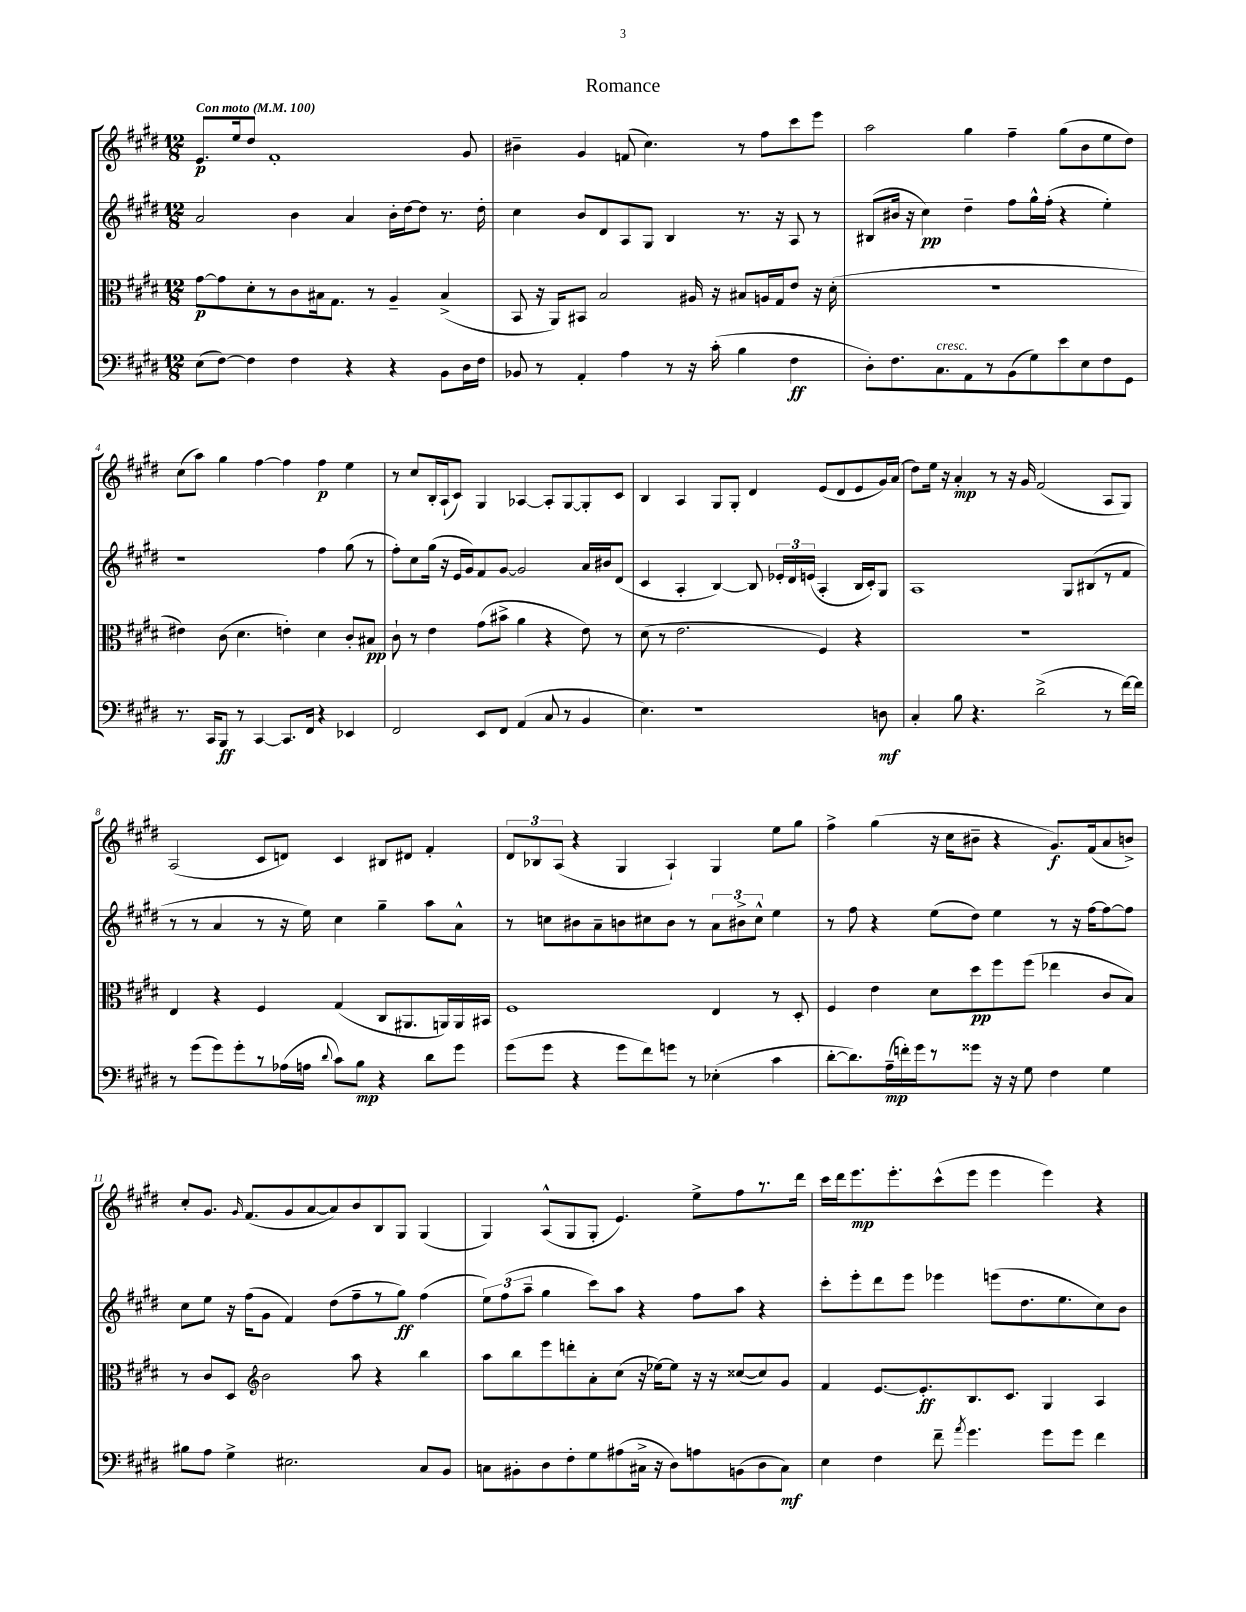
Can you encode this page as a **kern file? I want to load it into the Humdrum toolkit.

**kern	**kern	**kern	**kern
*staff4	*staff3	*staff2	*staff1
*clefF4	*clefC3	*clefG2	*clefG2
*k[f#c#g#d#]	*k[f#c#g#d#]	*k[f#c#g#d#]	*k[f#c#g#d#]
*M12/8	*M12/8	*M12/8	*M12/8
*MM100	*MM100	*MM100	*MM100
(8E	[8g#	2a	8.e
[8F#)	8g#]	.	.
.	.	.	16ee
4F#]	8d#'	.	8dd#
.	8r	.	1f#'
4F#	8c#	4b	.
.	16B#	.	.
.	8.G#	.	.
4r	.	4a	.
.	8r	.	.
4r	4A~	16b'	.
.	.	[16dd#	.
.	.	8dd#]	.
8BB	(4B#^	8.r	.
16D#	.	.	8g#
16F#	.	16dd#'	.
=	=	=	=
8BB-	8BB	4cc#	4b#~
8r	16r	.	.
.	16AA)	.	.
4AA'	8BB#	8b	4g#
.	2B	8d#	.
4A	.	8A	(8f
.	.	8G#	4.cc#)
8r	.	4B	.
16r	16A#	.	.
(16c#'	16r	.	.
4B	8B#	8.r	8r
.	16A	.	8ff#
.	16G#	16r	.
4F#	8e	8A	8ccc#
.	16r	8r	8eee
.	(16d#'	.	.
=	=	=	=
8D#')	1.r	(8B#	2aa
8.F#	.	16b#	.
.	.	16r	.
.	.	4cc#)	.
8.C#	.	.	.
8AA	.	4dd#~	4gg#
8r	.	.	.
(8BB	.	8ff#	4ff#~
8G#)	.	16gg#^^	.
.	.	(16ff#'	.
8e	.	4r	(8gg#
8E	.	.	8b
8F#	.	4ee')	8ee
8GG#	.	.	8dd#)
=	=	=	=
8.r	4e#)	1r	(8cc#
.	.	.	8aa)
16CC#	.	.	.
8BBB	(8c#	.	4gg#
8r	4.d#	.	.
[4CC#	.	.	[4ff#
8.CC#]	4e')	.	4ff#]
16FF#	.	.	.
4r	4d#	4ff#	4ff#
4EE-	8c#'	(8gg#	4ee
.	8B#	8r	.
=	=	=	=
2FF#	8c#`	8ff#')	8r
.	8r	8cc#	8cc#
.	4e	(16gg#	16B'
.	.	16r	(16A`
.	.	16e	8c#)
.	.	16g#)	.
8EE	(8g#	8f#	4G#
8FF#	8b#^	[8g#	.
(4AA	4a	2g#]	[4A-
8C#	4r	.	8A-']
8r	.	.	[8G#
4BB	8e)	16a	8G#']
.	.	16b#	.
.	8r	(8d#	8c#
=	=	=	=
4.E)	(8d#	4c#	4B
.	8r	.	.
.	2.e	4A'	4A
1r	.	.	.
.	.	[4B)	8G#
.	.	.	8G#'
.	.	8B]	4d#
.	.	24e-'	.
.	.	24d#	.
.	.	(24e	.
.	4F#)	4A'	(8e
.	.	.	8d#
.	4r	16B	8e
.	.	16c#')	.
8D	.	8G#	16g#)
.	.	.	(16a
=	=	=	=
4C#'	1.r	1A	8dd#)
.	.	.	16ee
.	.	.	16r
8B	.	.	4a'
4.r	.	.	.
.	.	.	8r
.	.	.	16r
.	.	.	16g#
(2d#^	.	.	(2f#
.	.	8G#	.
.	.	(8B#	.
8r	.	8r	8A
[16f#)	.	8f#	8G#)
16f#]	.	.	.
=	=	=	=
8r	4E	8r	(2A
(8g#	.	8r	.
8g#)	4r	4a	.
8g#'	.	.	.
8r	4F#	8r	8c#
(16A-	.	16r	8d)
16A	.	16ee)	.
8qqd#	.	.	.
8c#)	(4G#	4cc#	4c#
8B	.	.	.
4r	8C#	4gg#~	8B#
.	8.AA#	.	8d#
8d#	.	8aa	4f#'
.	16AA)	.	.
8g#	16AA	8a^^	.
.	16BB#	.	.
=	=	=	=
(8g#	1F#	8r	12d#
.	.	.	12B-
8g#	.	8cc	.
.	.	.	(12A
4r	.	8b#	4r
.	.	8a~	.
8g#	.	8b	4G#
8f#)	.	8cc#	.
8g	.	8b	4A`)
8r	.	8r	.
(4E-'	4E	12a	4G#
.	.	12b#^	.
.	.	12cc#^^	.
4c#	8r	4ee	8ee
.	8D#'	.	8gg#
=	=	=	=
[8d#'	4F#	8r	4ff#^
8.d#])	.	8ff#	.
.	4e	4r	(4gg#
(16A~	.	.	.
16f')	.	.	.
16g#	.	.	.
8r	8d#	(8ee	16r
.	.	.	16cc#
8g##	8dd#	8dd#)	8b#~
16r	8ff#	4ee	4r
16r	.	.	.
8G#	(8ff#	.	.
4F#	4ee-	8r	8.g#)
.	.	16r	.
.	.	[16ff#	(16f#
4G#	8c#	8ff#_	8a
.	8B)	8ff#]	8b^)
=	=	=	=
8B#	8r	8cc#	8cc#'
8A	8c#	8ee	8.g#
4G#^	8D#	16r	.
.	.	.	16qqg#
.	.	(16ff#	(8.f#
*	*clefG2	*	*
.	2b	8g#	.
2.E#	.	4f#)	8g#
.	.	.	[8a
.	.	(8dd#	8a])
.	8aa	8ff#~	8b
.	4r	8r	8B
.	.	8gg#)	8G#
8C#	4bb	(4ff#	(4G#
8BB	.	.	.
=	=	=	=
8C	8aa	12ee)	4G#)
.	.	(12ff#	.
8BB#'	8bb	.	.
.	.	12aa~	.
8D#	8eee	4gg#	(8A^^
8F#'	8ddd'	.	8G#
8G#	8a'	8ccc#)	8G#'
(8A#	(8cc#	8aa	4.e)
16C#^	16r	4r	.
16r	[16ee-)	.	.
8D#)	8ee-]	.	.
8A	16r	8ff#	8ee^
.	16r	.	.
(8BB	([8cc##	8aa	8ff#
8D#	8cc##])	4r	8.r
8C#)	8g#	.	.
.	.	.	16ddd#
=	=	=	=
4E	4f#	8ccc#'	16ccc#
.	.	.	16ddd#
.	.	8eee'	8.eee
4F#	[8.e	8ddd#	.
.	.	.	8.eee'
.	.	8eee	.
.	8.e']	.	.
8f#~	.	4eee-	(8ccc#^^
8qa	.	.	.
4.g#	8.B	.	8eee
.	.	(8eee	4eee
.	8.c#	.	.
.	.	8.dd#	.
8g#	4G#	.	4eee)
.	.	8.ee	.
8g#	.	.	.
4f#	4A	8cc#)	4r
.	.	8b	.
==	==	==	==
*-	*-	*-	*-
